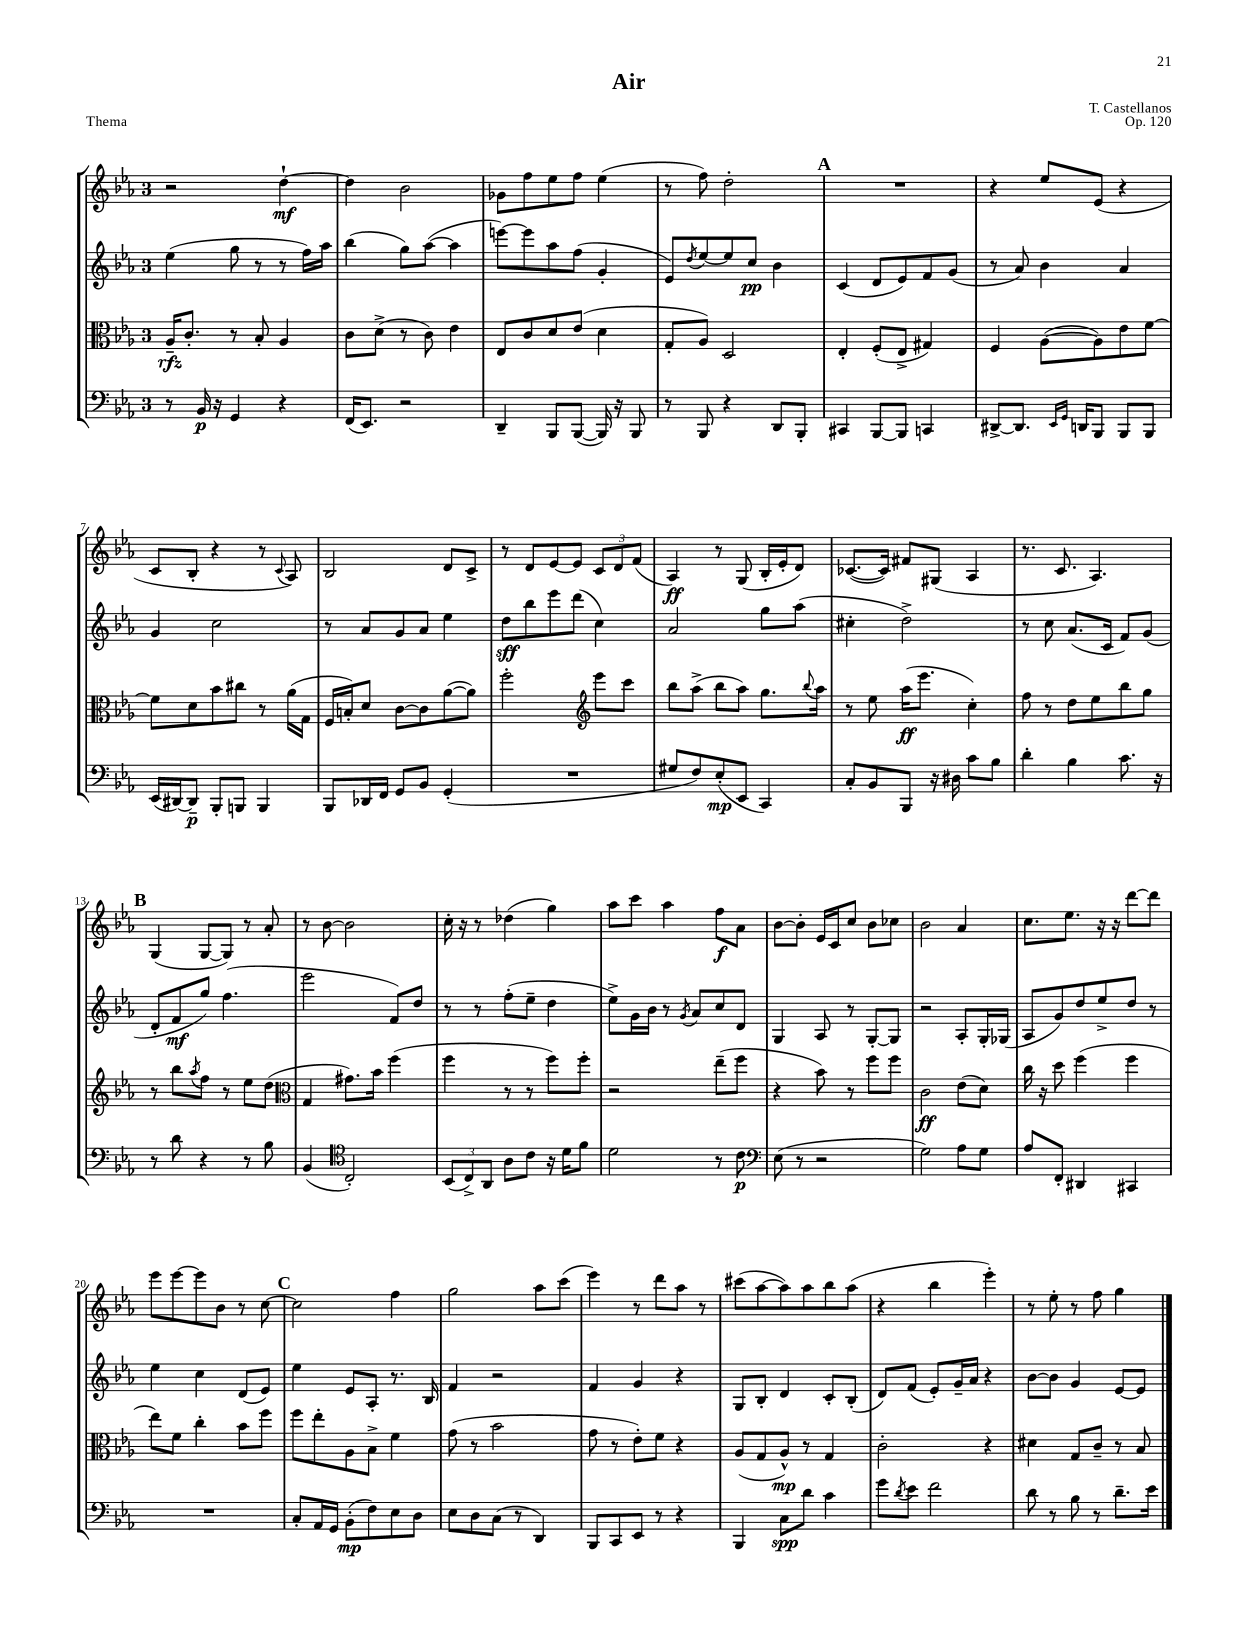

**kern	**kern	**kern	**kern
*staff4	*staff3	*staff2	*staff1
*clefF4	*clefC3	*clefG2	*clefG2
*k[b-e-a-]	*k[b-e-a-]	*k[b-e-a-]	*k[b-e-a-]
*M3/4	*M3/4	*M3/4	*M3/4
8r	16A-~	(4ee-	2r
.	8.c'	.	.
16BB-	.	.	.
16r	.	.	.
4GG	8r	8gg	.
.	8B-'	8r	.
4r	4A-	8r	[4dd`
.	.	16ff)	.
.	.	16aa-	.
=	=	=	=
(16FF	8c	(4bb-	4dd]
8.EE-)	.	.	.
.	(8d^	.	.
2r	8r	8gg)	2b-
.	8c)	([8aa-	.
.	4e-	4aa-]	.
=	=	=	=
4DD~	8E-	[8eee)	8g-
.	8c	8eee]	8ff
8BBB-	8d	8aa-	8ee-
([8BBB-	(8e-	(8ff	8ff
16BBB-])	4d	4g'	(4ee-
16r	.	.	.
8BBB-	.	.	.
=	=	=	=
8r	8G'	8e-)	8r
.	.	8qdd	.
8BBB-	8A-)	[8ee-	8ff)
4r	2D	8ee-]	2dd'
.	.	8cc	.
8DD	.	4b-	.
8BBB-'	.	.	.
=	=	=	=
4CC#	4E-'	(4c	2.r
[8BBB-	(8F'	8d	.
8BBB-]	8E-^	8e-)	.
4CC	4G#)	8f	.
.	.	(8g	.
=	=	=	=
[8DD#^	4F	8r	4r
8.DD#]	.	8a-)	.
.	([8A-	4b-	8ee-
16qqEE-	.	.	.
16qqGG	.	.	.
16DD	.	.	.
8BBB-	8A-])	.	(8e-
8BBB-	8e-	4a-	4r
8BBB-	[8f	.	.
=	=	=	=
(16EE-	8f]	4g	8c
[16DD#)	.	.	.
8DD#~]	8d	.	8B-'
8BBB-'	8b-	2cc	4r
8BBB	8cc#	.	.
4BBB	8r	.	8r
.	.	.	8qqc
.	(16a-	.	8A-)
.	16G	.	.
=	=	=	=
8BBB-	16F	8r	2B-
.	16B')	.	.
16DD-	8d	8a-	.
16FF	.	.	.
8GG	[8c	8g	.
8BB-	8c]	8a-	.
(4GG'	([8a-	4ee-	8d
.	8a-])	.	8c^
=	=	=	=
2.r	2ff'	8dd	8r
.	.	8bb-	8d
.	.	8eee-	[8e-
.	.	(8ddd	8e-]
*	*clefG2	*	*
.	8eee-	4cc)	12c
.	.	.	12d
.	8ccc	.	.
.	.	.	(12f
=	=	=	=
8G#	8bb-	2a-	4A-)
8F)	(8aa-^	.	.
(8E-'	8bb-	.	8r
8EE-	8aa-)	.	(8G
4CC)	8.gg	8gg	16B-'
.	.	.	16e-'
.	.	(8aa-	8d)
.	8qqbb-	.	.
.	16aa-	.	.
=	=	=	=
8C'	8r	4cc#'	([8.c-
8BB-	8ee-	.	.
.	.	.	16c-])
8BBB-	(16aa-	2dd^)	8f#
.	8.eee-	.	.
16r	.	.	(8G#
16D#	.	.	.
8c	4cc')	.	4A-
8B-	.	.	.
=	=	=	=
4d'	8ff	8r	8.r
.	8r	8cc	.
.	.	.	8.c
4B-	8dd	(8.a-	.
.	8ee-	.	4.A-)
.	.	16c	.
8.c	8bb-	8f)	.
.	8gg	(8g	.
16r	.	.	.
=	=	=	=
8r	8r	8d'	(4G
8d	8bb-	8f	.
.	8qaa-	.	.
4r	8ff	8gg)	[8G
.	8r	(4.ff	8G])
8r	8ee-	.	8r
8B-	(8dd	.	8a-'
=	=	=	=
*	*clefC3	*	*
(4BB-	4G	2eee-	8r
.	.	.	[8b-
*clefC4	*	*	*
2C')	8.g#)	.	2b-]
.	16b-	.	.
.	(4ff	8f)	.
.	.	8dd	.
=	=	=	=
(12BB-	4ff	8r	16cc'
.	.	.	16r
12C^)	.	.	.
.	.	8r	8r
12AA-	.	.	.
8A-	8r	(8ff'	(4dd-
8c	8r	8ee-~	.
16r	8ff)	4dd	4gg)
16d	.	.	.
8f	8ff'	.	.
=	=	=	=
2d	2r	8ee-^)	8aa-
.	.	16g	8ccc
.	.	16b-	.
.	.	8r	4aa-
.	.	8qg	.
.	.	8a-	.
8r	(8ee-~	8cc	8ff
8c	8ff	8d	8a-
=	=	=	=
*clefF4	*	*	*
(8E-	4r	4G	[8b-
8r	.	.	8b-']
2r	8b-)	8A-	16e-
.	.	.	16c
.	8r	8r	8cc
.	8ff	[8G'	8b-
.	8ff	8G]	8cc-
=	=	=	=
2G)	2c	2r	2b-
8A-	(8e-	8A-'	4a-
8G	8d)	16G'	.
.	.	(16G-	.
=	=	=	=
8A-	16cc	8A-	8.cc
.	16r	.	.
8FF'	8dd	8g)	.
.	.	.	8.ee-
4DD#	(4ff	8dd	.
.	.	8ee-^	16r
.	.	.	16r
4CC#	4ff	8dd	[8ddd
.	.	8r	8ddd]
=	=	=	=
2.r	8ee-)	4ee-	8eee-
.	8f	.	[8eee-
.	4cc'	4cc	8eee-]
.	.	.	8b-
.	8b-	(8d	8r
.	8ff	8e-)	[8cc
=	=	=	=
8C'	8ff	4ee-	2cc]
16AA-	8ee-'	.	.
16GG	.	.	.
(8BB-'	8A-	8e-	.
8F)	8B-^	8A-'	.
8E-	4f	8.r	4ff
8D	.	.	.
.	.	16B-	.
=	=	=	=
8E-	(8g	4f	2gg
8D	8r	.	.
(8C	2b-	2r	.
8r	.	.	.
4DD)	.	.	8aa-
.	.	.	(8ccc
=	=	=	=
8BBB-	8g	4f	4eee-)
8CC	8r	.	.
8EE-	8e-')	4g	8r
8r	8f	.	8ddd
4r	4r	4r	8aa-
.	.	.	8r
=	=	=	=
4BBB-	(8A-	8G	(8ccc#
.	8G	8B-'	[8aa-
8C	8A-^^)	4d	8aa-])
8d	8r	.	8aa-
4c	4G	8c'	8bb-
.	.	(8B-'	(8aa-
=	=	=	=
8g	2c'	8d)	4r
8qd	.	.	.
8e-	.	(8f	.
2f	.	8e-')	4bb-
.	.	16g~	.
.	.	16a-	.
.	4r	4r	4eee-')
=	=	=	=
8d	4d#	[8b-	8r
8r	.	8b-]	8ee-'
8B-	8G	4g	8r
8r	8c~	.	8ff
8.d~	8r	[8e-	4gg
.	8B-	8e-]	.
16e-	.	.	.
==	==	==	==
*-	*-	*-	*-
